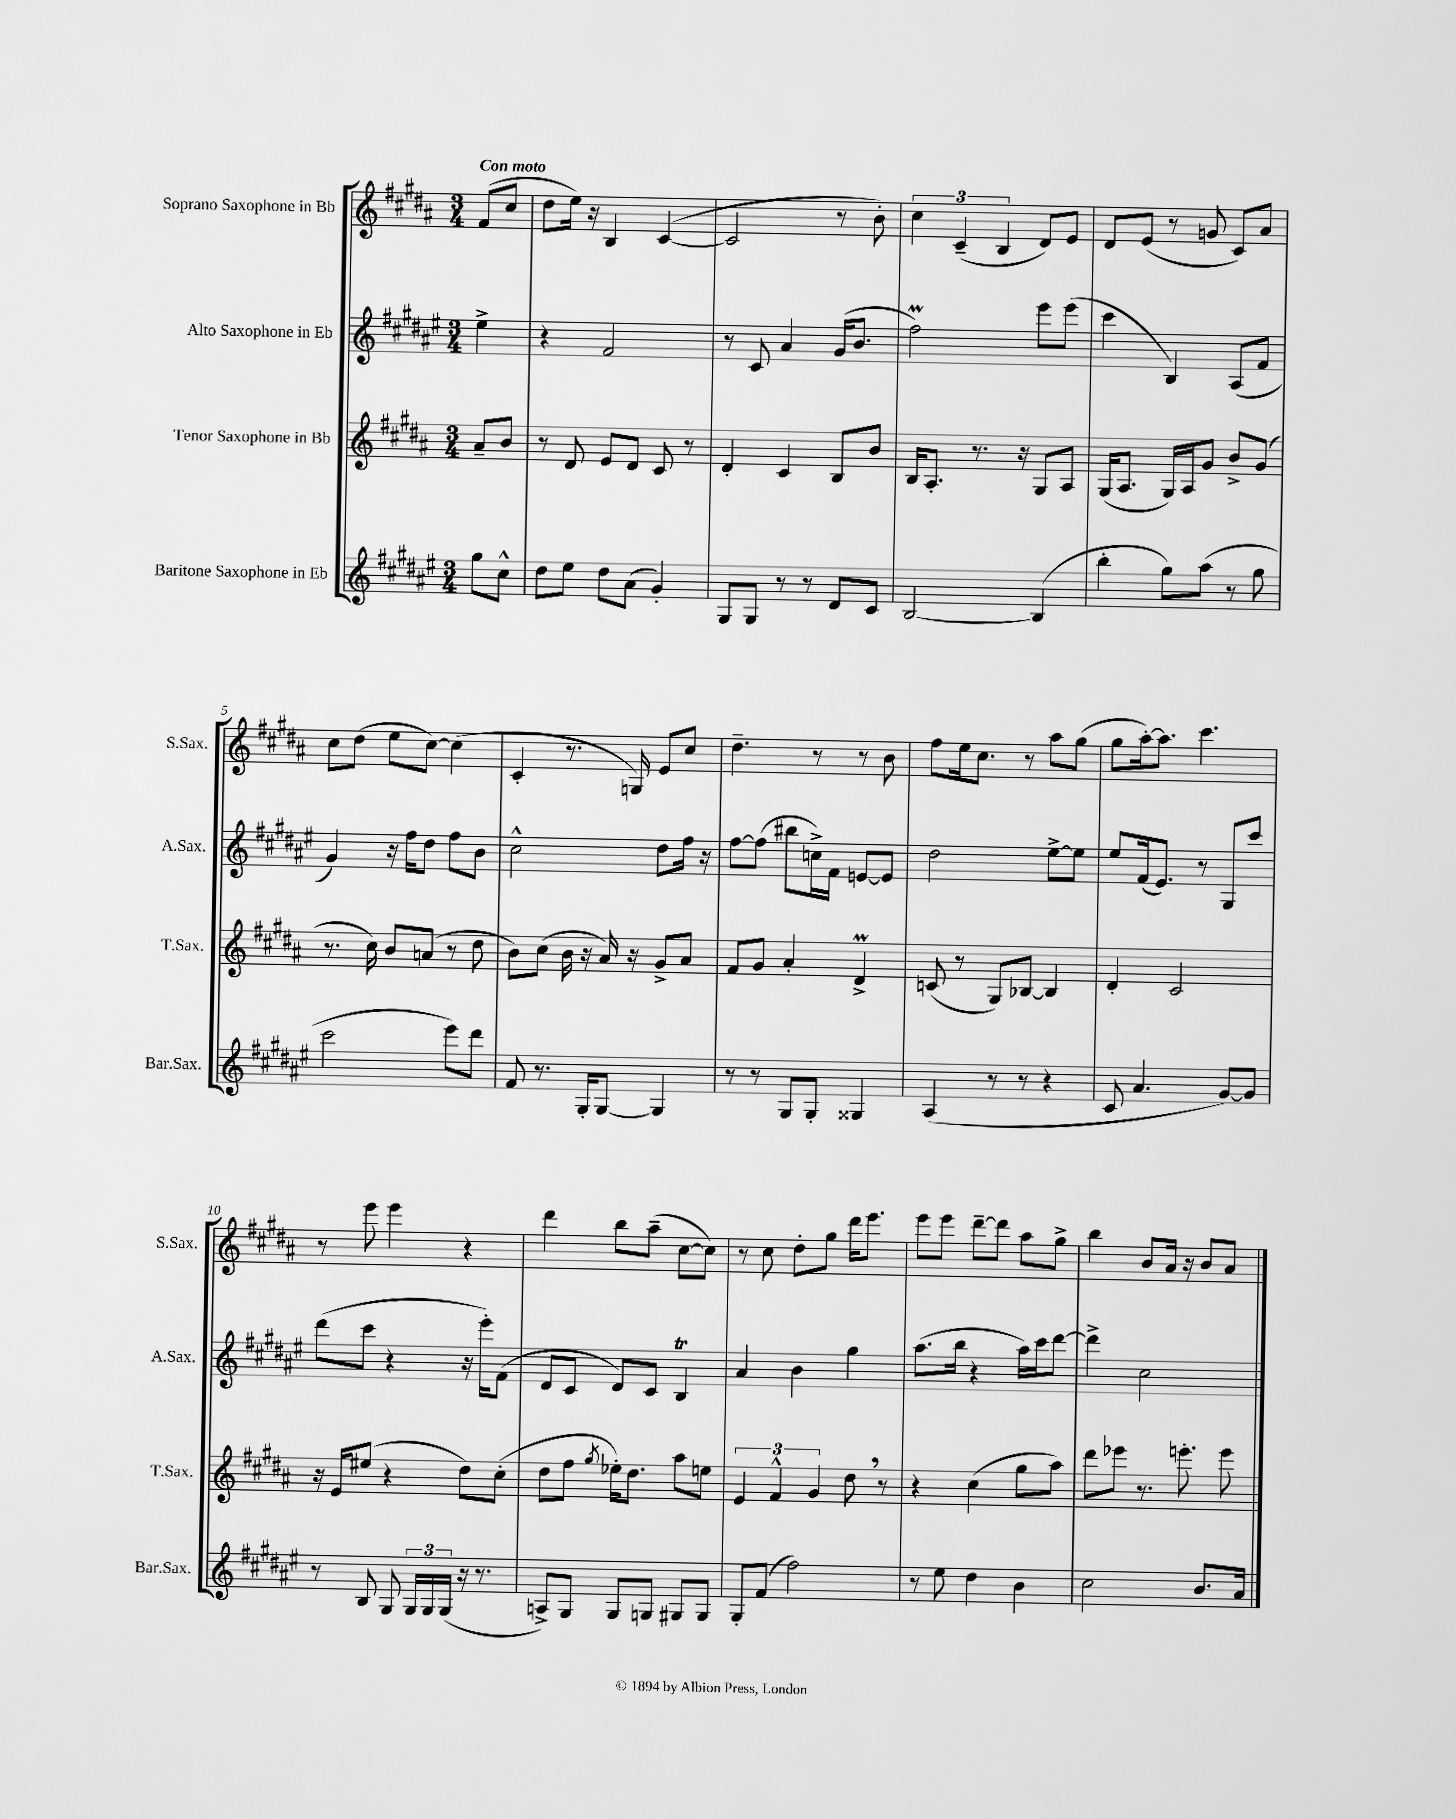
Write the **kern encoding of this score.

**kern	**kern	**kern	**kern
*part4	*part3	*part2	*part1
*staff4	*staff3	*staff2	*staff1
*I"Baritone Saxophone in Eb	*I"Tenor Saxophone in Bb	*I"Alto Saxophone in Eb	*I"Soprano Saxophone in Bb
*I'Bar.Sax.	*I'T.Sax.	*I'A.Sax.	*I'S.Sax.
*clefG2	*clefG2	*clefG2	*clefG2
*k[f#c#g#d#a#e#]	*k[f#c#g#d#a#]	*k[f#c#g#d#a#e#]	*k[f#c#g#d#a#]
*M3/4	*M3/4	*M3/4	*M3/4
=	=	=	=
!	!	!	!LO:TX:a:B:t=Con moto
8gg#\L	8a#~/L	4ee#^\	(8f#/L
8cc#^^\J	8b/J	.	8cc#/J
=1	=1	=1	=1
8dd#\L	8r	4r	8dd#\L
8ee#\J	8d#/	.	16ee\Jk)
.	.	.	16r
8dd#\L	8e/L	2f#/	4B/
(8a#\J	8d#/J	.	.
4g#'/)	8c#/	.	([4c#/
.	8r	.	.
=2	=2	=2	=2
8G#/L	4d#'/	8r	2c#/]
8G#/J	.	8c#/	.
8r	4c#/	4a#/	.
8r	.	.	.
8d#/L	8B/L	(16g#/KL	8r
.	.	8.b/J	.
8c#/J	8b/J	.	8b'\)
=3	=3	=3	=3
[2B/	16B/KL	2ff#M\)	6cc#\
.	8.A#'/J	.	.
.	.	.	(6c#~/
.	8.r	.	.
.	.	.	6B/
.	16r	.	.
(4B/]	8G#/L	8eee#\L	8d#/L)
.	8A#/J	(8eee#\J	8e/J
=4	=4	=4	=4
4bb'\	(16G#/KL	4ccc#\	8d#/L
.	8.A#/J	.	.
.	.	.	(8e/J
8gg#\L)	16G#/LL)	4B/)	8r
.	16A#/J	.	.
(8aa#\J	8g#/J	.	8gn/
8r	8b^/L	(8A#/L	8c#/L)
8gg#\	(8g#/J	8f#/J	8a#/J
!!LO:LB:g=z
=5	=5	=5	=5
2ccc#\	8.r	4g#/)	8cc#\L
.	.	.	(8dd#\J
.	16cc#\)	.	.
.	8b/L	16r	8ee\L
.	.	16ff#\KL	.
.	(8an/J	8dd#\J	[8cc#\J)
8eee#\L)	8r	8ff#\L	(4cc#\]
8ddd#\J	8dd#\	8b\J	.
=6	=6	=6	=6
8f#/	8b\L)	2cc#^^\	4c#'/
8.r	(8cc#\J	.	.
.	16b\	.	8.r
16G#'/KL	16r	.	.
[8G#/J	16a#/)	.	.
.	16r	.	16Gn/)
4G#/]	8g#^/L	8dd#\L	8e/L
.	8a#/J	16ff#\Jk	8cc#/J
.	.	16r	.
=7	=7	=7	=7
8r	8f#/L	[8ff#\L	4.dd#~\
8r	8g#/J	(8ff#\J]	.
8G#/L	4a#'/	8bb#X\L	.
8G#'/J	.	16ccn^\L)	8r
.	.	16f#\JJ	.
4G##X/	4d#m^/	[8en/L	8r
.	.	8e/J]	8b\
=8	=8	=8	=8
(4A#/	(8cn/	2dd#\	8ff#\L
.	8r	.	16ee\k
.	.	.	8.cc#\J
8r	8G#/L)	.	.
8r	[8B-X/J	.	8r
4r	4B-/]	[8ee#^\L	8aa#\L
.	.	8ee#\J]	(8gg#\J
=9	=9	=9	=9
8c#/	4d#'/	8ee#/L	8gg#\L
4.a#/	.	(16f#/k	[16aa#'\k)
.	.	8.e#/J)	8.aa#\J]
.	2c#/	.	.
.	.	8r	4.ccc#\
[8g#/L)	.	8G#/L	.
8g#/J]	.	8ccc#/J	.
!!LO:LB:g=z
=10	=10	=10	=10
8r	16r	(8ddd#\L	8r
.	16e/KL	.	.
8B/	(8ee#X/J	8ccc#\J	8eee\
8G#/	4r	4r	4eee\
24G#/LL	.	.	.
24G#/	.	.	.
(24G#/JJ	.	.	.
16r	8dd#\L)	16r	4r
8.r	.	16eee#'\KL)	.
.	(8cc#'\J	(8f#\J	.
=11	=11	=11	=11
8An^/L)	8dd#\L	8d#/L	4ddd#\
8G#/J	8ff#\J	8c#/J	.
.	8qgg#/	.	.
8G#/L	16ee-X'\KL)	8d#/L)	8bb\L
.	8.dd#\J	.	.
8Gn/J	.	8c#/J	(8aa#~\J
8G#X/L	8aa#\L	4BT/	[8cc#\L
8G#/J	8een\J	.	8cc#\J])
=12	=12	=12	=12
8G#'/L	6e/	4a#/	8r
(8f#/J	.	.	8cc#\
.	6f#^^/	.	.
2ff#\)	.	4b\	8dd#'\L
.	6g#/	.	.
.	.	.	8gg#\J
.	8dd#,\	4gg#\	16ddd#\KL
.	.	.	8.eee\J
.	8r	.	.
=13	=13	=13	=13
8r	4r	(8.aa#\L	8eee\L
8ee#\	.	.	8eee\J
.	.	16bb\Jk	.
4dd#\	(4cc#\	4r	[8ddd#~\L
.	.	.	8ddd#\J]
4b\	8gg#\L	16aa#\LL)	8aa#\L
.	.	16ccc#\J	.
.	8aa#\J)	[8ddd#\J	8gg#^\J
=14	=14	=14	=14
2cc#\	8ddd#\L	4ddd#^\]	4bb\
.	8eee-X\J	.	.
.	8.r	2cc#\	8b/L
.	.	.	16a#/Jk
.	8.eeen'\	.	16r
8.b/L	.	.	8b/L
.	8eee\	.	8a#/J
16a#/Jk	.	.	.
==	==	==	==
*-	*-	*-	*-
